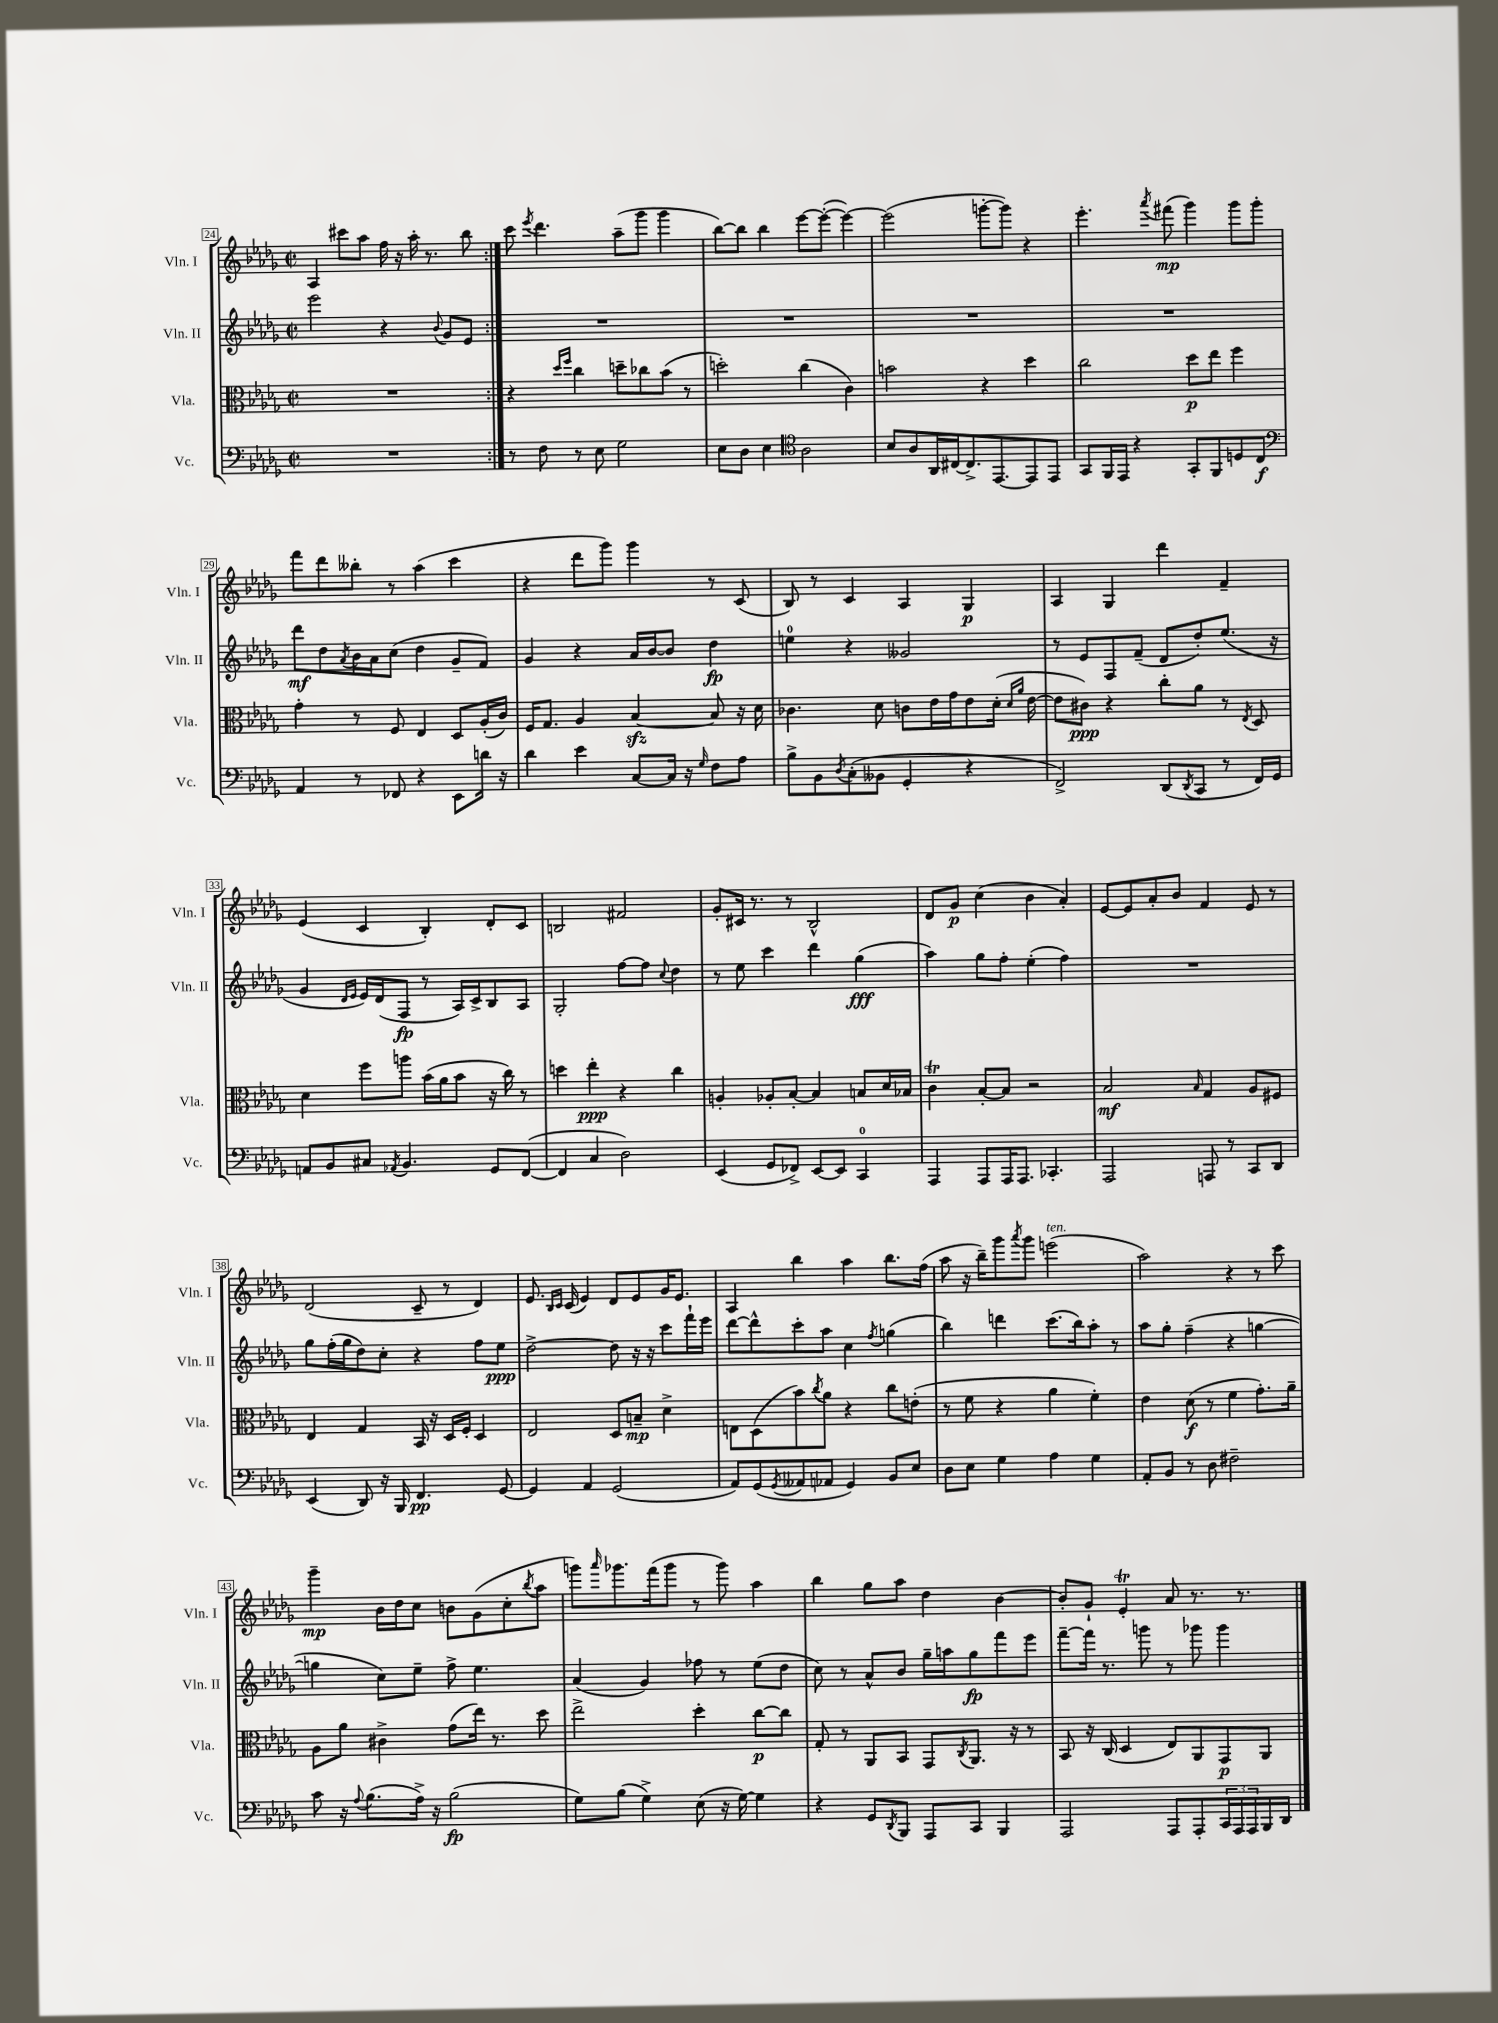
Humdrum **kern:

**kern	**dynam	**kern	**dynam	**kern	**dynam	**kern	**dynam
*part4	*part4	*part3	*part3	*part2	*part2	*part1	*part1
*staff4	*staff4	*staff3	*staff3	*staff2	*staff2	*staff1	*staff1
*I"Vc.	*	*I"Vla.	*	*I"Vln. II	*	*I"Vln. I	*
*I'Vc.	*	*I'Vla.	*	*I'Vln. II	*	*I'Vln. I	*
*clefF4	*	*clefC3	*	*clefG2	*	*clefG2	*
*k[b-e-a-d-g-]	*	*k[b-e-a-d-g-]	*	*k[b-e-a-d-g-]	*	*k[b-e-a-d-g-]	*
*M2/2	*	*M2/2	*	*M2/2	*	*M2/2	*
*met(c|)	*	*met(c|)	*	*met(c|)	*	*met(c|)	*
=24	=24	=24	=24	=24	=24	=24	=24
1r	.	1r	.	2eee-\	.	4A-/	.
.	.	.	.	.	.	8ccc#X\L	.
.	.	.	.	.	.	8aa-\J	.
.	.	.	.	4r	.	16ff\	.
.	.	.	.	.	.	16r	.
.	.	.	.	.	.	16aa-'\	.
.	.	.	.	.	.	8.r	.
.	.	.	.	8qqb-/	.	.	.
.	.	.	.	8g-/L	.	.	.
.	.	.	.	8e-/J	.	8bb-\	.
=25:|!	=25:|!	=25:|!	=25:|!	=25:|!	=25:|!	=25:|!	=25:|!
8r	.	4r	.	1r	.	8ccc\	.
.	.	.	.	.	.	8qeee-/	.
8F\	.	.	.	.	.	4.ddd-\	.
.	.	16qqdd-/LL	.	.	.	.	.
.	.	16qqff/JJ	.	.	.	.	.
8r	.	4cc\	.	.	.	.	.
8E-\	.	.	.	.	.	.	.
2G-\	.	8ddn~\L	.	.	.	(8aa-~\L	.
.	.	8cc-X\	.	.	.	8ggg-\J	.
.	.	(8b-\J	.	.	.	4ggg-\	.
.	.	8r	.	.	.	.	.
=26	=26	=26	=26	=26	=26	=26	=26
8E-\L	.	2ddn'\)	.	1r	.	[8bb-\L)	.
8D-\J	.	.	.	.	.	8bb-\J]	.
4E-\	.	.	.	.	.	4bb-\	.
*clefC4	*	*	*	*	*	*	*
2A-\	.	(4cc\	.	.	.	[8eee-\L	.
.	.	.	.	.	.	(8eee-'\J_	.
.	.	4c\)	.	.	.	4eee-\_)	.
=27	=27	=27	=27	=27	=27	=27	=27
8B-/L	.	2bn\	.	1r	.	(2eee-\]	.
8A-/	.	.	.	.	.	.	.
16AA-/L	.	.	.	.	.	.	.
[16C#X/J	.	.	.	.	.	.	.
8.C#^/]	.	.	.	.	.	.	.
.	.	4r	.	.	.	[8gggn'\L	.
[8.EE-/	.	.	.	.	.	.	.
.	.	.	.	.	.	8ggg\J])	.
8EE-/]	.	4dd-\	.	.	.	4r	.
8EE-/J	.	.	.	.	.	.	.
=28	=28	=28	=28	=28	=28	=28	=28
8GG-/L	.	2cc\	.	1r	.	4.eee-'\	.
16FF/L	.	.	.	.	.	.	.
16EE-/JJ	.	.	.	.	.	.	.
4r	.	.	.	.	.	.	.
.	.	.	.	.	.	8qaaa-/	.
.	.	.	.	.	.	(8fff#X\	mp
8GG-'/L	.	8dd-\L	p	.	.	4ggg-\)	.
8FF/	.	8ee-\J	.	.	.	.	.
8Dn/	.	4ff\	.	.	.	8ggg-\L	.
8C/J	f	.	.	.	.	8ggg-'\J	.
!!LO:LB:g=z
=29	=29	=29	=29	=29	=29	=29	=29
*clefF4	*	*	*	*	*	*	*
4AA-/	.	4g-'\	.	8ddd-\L	mf	8fff\L	.
.	.	.	.	8dd-\	.	8ddd-\	.
.	.	.	.	8qa-/	.	.	.
8r	.	8r	.	16b-\L	.	8bb--X'\J	.
.	.	.	.	16a-\J	.	.	.
8FF-X/	.	8F/	.	(8cc\J	.	8r	.
4r	.	4E-/	.	4dd-\	.	(4aa-\	.
8EE-\L	.	8D-/L	.	8g-~/L	.	4ccc\	.
16dn\Jk	.	(16A-'/L	.	8f/J)	.	.	.
16r	.	16c/JJ)	.	.	.	.	.
=30	=30	=30	=30	=30	=30	=30	=30
4d-\	.	16F/KL	.	4g-/	.	4r	.
.	.	8.G-/J	.	.	.	.	.
4e-\	.	4A-/	.	4r	.	8ddd-\L	.
.	.	.	.	.	.	8ggg-\J)	.
[8C/L	.	[4B-zz/	.	16a-/LL	.	4ggg-\	.
.	.	.	.	[16b-/J	.	.	.
16C/Jk]	.	.	.	8b-/J]	.	.	.
16r	.	.	.	.	.	.	.
16qqG-/	.	.	.	.	.	.	.
8F\L	.	8B-/]	.	4dd-\	fp	8r	.
8A-\J	.	16r	.	.	.	(8c/	.
.	.	16d-\	.	.	.	.	.
=31	=31	=31	=31	=31	=31	=31	=31
8B-^\L	.	4.c-X\	.	4een\	.	8B-/)	.
8BB-\	.	.	.	.	.	8r	.
8qD-/	.	.	.	.	.	.	.
(8C'\	.	.	.	4r	.	4c/	.
8BB--X\J	.	8d-\	.	.	.	.	.
4GG-'/	.	8cn\L	.	2g--X/	.	4A-/	.
.	.	16e-\L	.	.	.	.	.
.	.	16g-\J	.	.	.	.	.
4r	.	8e-\	.	.	.	4G-/	p
.	.	(16d-'\Jk	.	.	.	.	.
.	.	16qqd-/LL	.	.	.	.	.
.	.	16qqa-/JJ	.	.	.	.	.
.	.	[16e-\	.	.	.	.	.
=32	=32	=32	=32	=32	=32	=32	=32
2FF^/)	.	8e-\L]	.	8r	.	4A-/	.
.	.	8c#X\J)	ppp	8e-/L	.	.	.
.	.	4r	.	8F/	.	4G-/	.
.	.	.	.	(8f~/J	.	.	.
(8DD-/L	.	8cc'\L	.	8d-/L	.	4ddd-\	.
8qDD-/	.	.	.	.	.	.	.
8CC/J	.	8a-\J	.	8dd-'/)	.	.	.
8r	.	8r	.	(8.ee-/J	.	4f~/	.
.	.	8qE-/	.	.	.	.	.
16FF/LL)	.	8D-/	.	.	.	.	.
16GG-/JJ	.	.	.	16r	.	.	.
!!LO:LB:g=z
=33	=33	=33	=33	=33	=33	=33	=33
8AAn/L	.	4d-\	.	4g-/	.	(4e-/	.
8BB-/	.	.	.	.	.	.	.
.	.	.	.	16qqd-/LL	.	.	.
.	.	.	.	16qqe-/JJ	.	.	.
8C#X/J	.	8ff\L	.	16e-/LL)	.	4c/	.
.	.	.	.	(16d-/J	.	.	.
8qAA-X/	.	.	.	.	.	.	.
4.BB-/	.	8aan\J	.	8F/J	fp	.	.
.	.	(16b-\LL	.	8r	.	4B-'/)	.
.	.	16a-\J	.	.	.	.	.
.	.	8b-\J	.	16A-/LL)	.	.	.
.	.	.	.	16c^/J	.	.	.
8GG-/L	.	16r	.	8B-/	.	8d-'/L	.
.	.	16cc\)	.	.	.	.	.
([8FF/J	.	8r	.	8A-/J	.	8c/J	.
=34	=34	=34	=34	=34	=34	=34	=34
4FF/]	.	4ddn\	.	2G-'/	.	2Bn/	.
4C/	.	4ee-'\	ppp	.	.	.	.
2D-\)	.	4r	.	[8ff\L	.	2f#X/	.
.	.	.	.	8ff\J]	.	.	.
.	.	.	.	8qqcc/	.	.	.
.	.	4cc\	.	4dd-\	.	.	.
=35	=35	=35	=35	=35	=35	=35	=35
(4EE-/	.	4An'/	.	8r	.	8g-'/L	.
.	.	.	.	8ee-\	.	16c#X/Jk	.
.	.	.	.	.	.	8.r	.
8GG-/L	.	8A-X'/L	.	4ccc\	.	.	.
8FF-X^/J)	.	[8B-'/J	.	.	.	8r	.
[8EE-/L	.	4B-/]	.	4ddd-\	.	2B-^^/	.
8EE-/J]	.	.	.	.	.	.	.
4CC/	.	8Bn/L	.	(4gg-\	fff	.	.
.	.	16d-/L	.	.	.	.	.
.	.	16B-X/JJ	.	.	.	.	.
=36	=36	=36	=36	=36	=36	=36	=36
4AAA-/	.	4ct\	.	4aa-\)	.	8d-/L	.
.	.	.	.	.	.	8g-/J	p
8AAA-/L	.	[8B-'/L	.	8gg-\L	.	(4cc\	.
16AAA-/K	.	8B-/J]	.	8ff'\J	.	.	.
8.AAA-/J	.	.	.	.	.	.	.
.	.	2r	.	(4ee-'\	.	4b-\	.
4.CC-X'/	.	.	.	.	.	.	.
.	.	.	.	4ff\)	.	4a-'/)	.
=37	=37	=37	=37	=37	=37	=37	=37
2AAA-/	.	2B-/	mf	1r	.	[8e-/L	.
.	.	.	.	.	.	8e-/]	.
.	.	.	.	.	.	8a-'/	.
.	.	.	.	.	.	8b-/J	.
.	.	16qqB-/	.	.	.	.	.
8AAAn/	.	4G-/	.	.	.	4f/	.
8r	.	.	.	.	.	.	.
8CC/L	.	8A-/L	.	.	.	8e-/	.
8DD-/J	.	8F#X/J	.	.	.	8r	.
!!LO:LB:g=z
=38	=38	=38	=38	=38	=38	=38	=38
(4EE-/	.	4E-/	.	8gg-\L	.	(2d-/	.
.	.	.	.	(16ff'\L	.	.	.
.	.	.	.	16gg-\J	.	.	.
8DD-/)	.	4G-/	.	8dd-\)	.	.	.
16r	.	.	.	8cc'\J	.	.	.
16BBB-/	.	.	.	.	.	.	.
4.FF/	pp	16BB-/	.	4r	.	8c~/	.
.	.	16r	.	.	.	.	.
.	.	16D-/LL	.	.	.	8r	.
.	.	16F'/JJ	.	.	.	.	.
.	.	4D-/	.	8ff\L	.	4d-/)	.
[8GG-/	.	.	.	8ee-\J	ppp	.	.
=39	=39	=39	=39	=39	=39	=39	=39
4GG-/]	.	2E-/	.	[2dd-^\	.	8.e-/	.
.	.	.	.	.	.	16qqB-/LL	.
.	.	.	.	.	.	16qqc/JJ	.
.	.	.	.	.	.	(16c/	.
4AA-/	.	.	.	.	.	4e-/)	.
(2GG-/	.	8D-/L	.	8dd-\]	.	8d-/L	.
.	.	8Bn~/J	mp	16r	.	8e-/	.
.	.	.	.	16r	.	.	.
.	.	4d-^\	.	8ccc\L	.	16g-/K	.
.	.	.	.	.	.	8.e-/J	.
.	.	.	.	16fff`\L	.	.	.
.	.	.	.	16eee-\JJ	.	.	.
=40	=40	=40	=40	=40	=40	=40	=40
8AA-/L)	.	8En\L	.	[8ddd-\L	.	4A-/	.
(8GG-/	.	(8D-\	.	8ddd-^^\]	.	.	.
8qGG-/	.	.	.	.	.	.	.
8AA--X/	.	8b-\)	.	8ccc'\	.	4bb-\	.
.	.	8qcc/	.	.	.	.	.
8AA-X/J	.	8a-\J	.	8aa-\J	.	.	.
4GG-/)	.	4r	.	4cc\	.	4aa-\	.
.	.	.	.	8qff/	.	.	.
8BB-/L	.	8cc\L	.	(4ggn\	.	8.bb-\L	.
8E-/J	.	(8en'\J	.	.	.	.	.
.	.	.	.	.	.	(16ff\Jk	.
=41	=41	=41	=41	=41	=41	=41	=41
8D-\L	.	8r	.	4bb-\)	.	8aa-\	.
8E-\J	.	8f\	.	.	.	16r	.
.	.	.	.	.	.	16bb-~\KL)	.
4G-\	.	4r	.	4dddn\	.	8ggg-\	.
.	.	.	.	.	.	8qaaa-/	.
.	.	.	.	.	.	8ggg-\J	.
!	!	!	!	!	!	!LO:TX:a:i:t=ten.	!
4A-\	.	4a-\	.	(8.ccc\L	.	(2eeen\	.
.	.	.	.	16bb-\k)	.	.	.
4G-\	.	4f'\)	.	8aa-'\J	.	.	.
.	.	.	.	8r	.	.	.
=42	=42	=42	=42	=42	=42	=42	=42
8AA-'/L	.	4e-\	.	8aa-\L	.	2aa-\)	.
8BB-/J	.	.	.	8gg-'\J	.	.	.
8r	.	(8d-\	f	(4ff~\	.	.	.
8D-\	.	8r	.	.	.	.	.
2F#X~\	.	4f\	.	4r	.	4r	.
.	.	8.g-'\L)	.	[4ggn\	.	8r	.
.	.	.	.	.	.	8ccc\	.
.	.	16a-~\Jk	.	.	.	.	.
!!LO:LB:g=z
=43	=43	=43	=43	=43	=43	=43	=43
8c\	.	8A-\L	.	4ggn\]	.	4ggg-~\	mp
16r	.	8a-\J	.	.	.	.	.
8qqA-/	.	.	.	.	.	.	.
(8.B-\L	.	.	.	.	.	.	.
.	.	4c#X^\	.	8cc\L)	.	16b-\LL	.
.	.	.	.	.	.	16dd-\J	.
16A-^\Jk)	.	.	.	8ee-~\J	.	8cc\J	.
16r	.	.	.	.	.	.	.
(2B-\	fp	(8g-\L	.	8ff^\	.	8bn\L	.
.	.	16ee-\Jk)	.	4.ee-\	.	(8g-\	.
.	.	8.r	.	.	.	.	.
.	.	.	.	.	.	8cc'\	.
.	.	.	.	.	.	8qbb-/	.
.	.	8dd-\	.	.	.	8aa-\J	.
=44	=44	=44	=44	=44	=44	=44	=44
8G-\L)	.	2ee-^\	.	(4a-/	.	8gggn\L)	.
.	.	.	.	.	.	16qqaaa-/	.
(8B-\J	.	.	.	.	.	8.ggg-X\	.
4G-^\)	.	.	.	4g-/)	.	.	.
.	.	.	.	.	.	(16fff\k	.
.	.	.	.	.	.	8ggg-\J	.
(8E-\	.	4dd-'\	.	8ff-X\	.	8r	.
16r	.	.	.	8r	.	8ggg-\)	.
[16G-\)	.	.	.	.	.	.	.
4G-\]	.	[8cc\L	p	(8ee-\L	.	4aa-\	.
.	.	8cc\J]	.	8dd-\J	.	.	.
=45	=45	=45	=45	=45	=45	=45	=45
4r	.	8G-'/	.	8cc\)	.	4bb-\	.
.	.	8r	.	8r	.	.	.
8GG-/L	.	8AA-/L	.	8a-^^/L	.	8gg-\L	.
8qDD-/	.	.	.	.	.	.	.
8BBB-/J	.	8BB-/J	.	8b-/J	.	8aa-\J	.
8AAA-/L	.	8GG-/L	.	16gg-~\LL	.	4dd-\	.
.	.	.	.	16aan\J	.	.	.
.	.	8qC/	.	.	.	.	.
8CC/J	.	8.AA-/J	.	8gg-\	fp	.	.
4BBB-/	.	.	.	8fff\	.	[4b-\	.
.	.	16r	.	.	.	.	.
.	.	8r	.	8eee-\J	.	.	.
=46	=46	=46	=46	=46	=46	=46	=46
2AAA-/	.	8BB-/	.	[8fff~\L	.	8b-'/L]	.
.	.	16r	.	16fff\Jk]	.	8g-`/J	.
.	.	(16C/	.	8.r	.	.	.
.	.	4D-/	.	.	.	4e-T'/	.
.	.	.	.	8gggn\	.	.	.
8AAA-/L	.	8E-/L)	.	8r	.	8a-/	.
8AAA-'/	.	8AA-/	.	8ggg-X\	.	8.r	.
24CC/L	.	8GG-/	p	4ggg-\	.	.	.
24AAA-/	.	.	.	.	.	.	.
.	.	.	.	.	.	8.r	.
24AAA-/	.	.	.	.	.	.	.
16BBB-/	.	8AA-/J	.	.	.	.	.
16DD-/JJ	.	.	.	.	.	.	.
==	==	==	==	==	==	==	==
*-	*-	*-	*-	*-	*-	*-	*-
